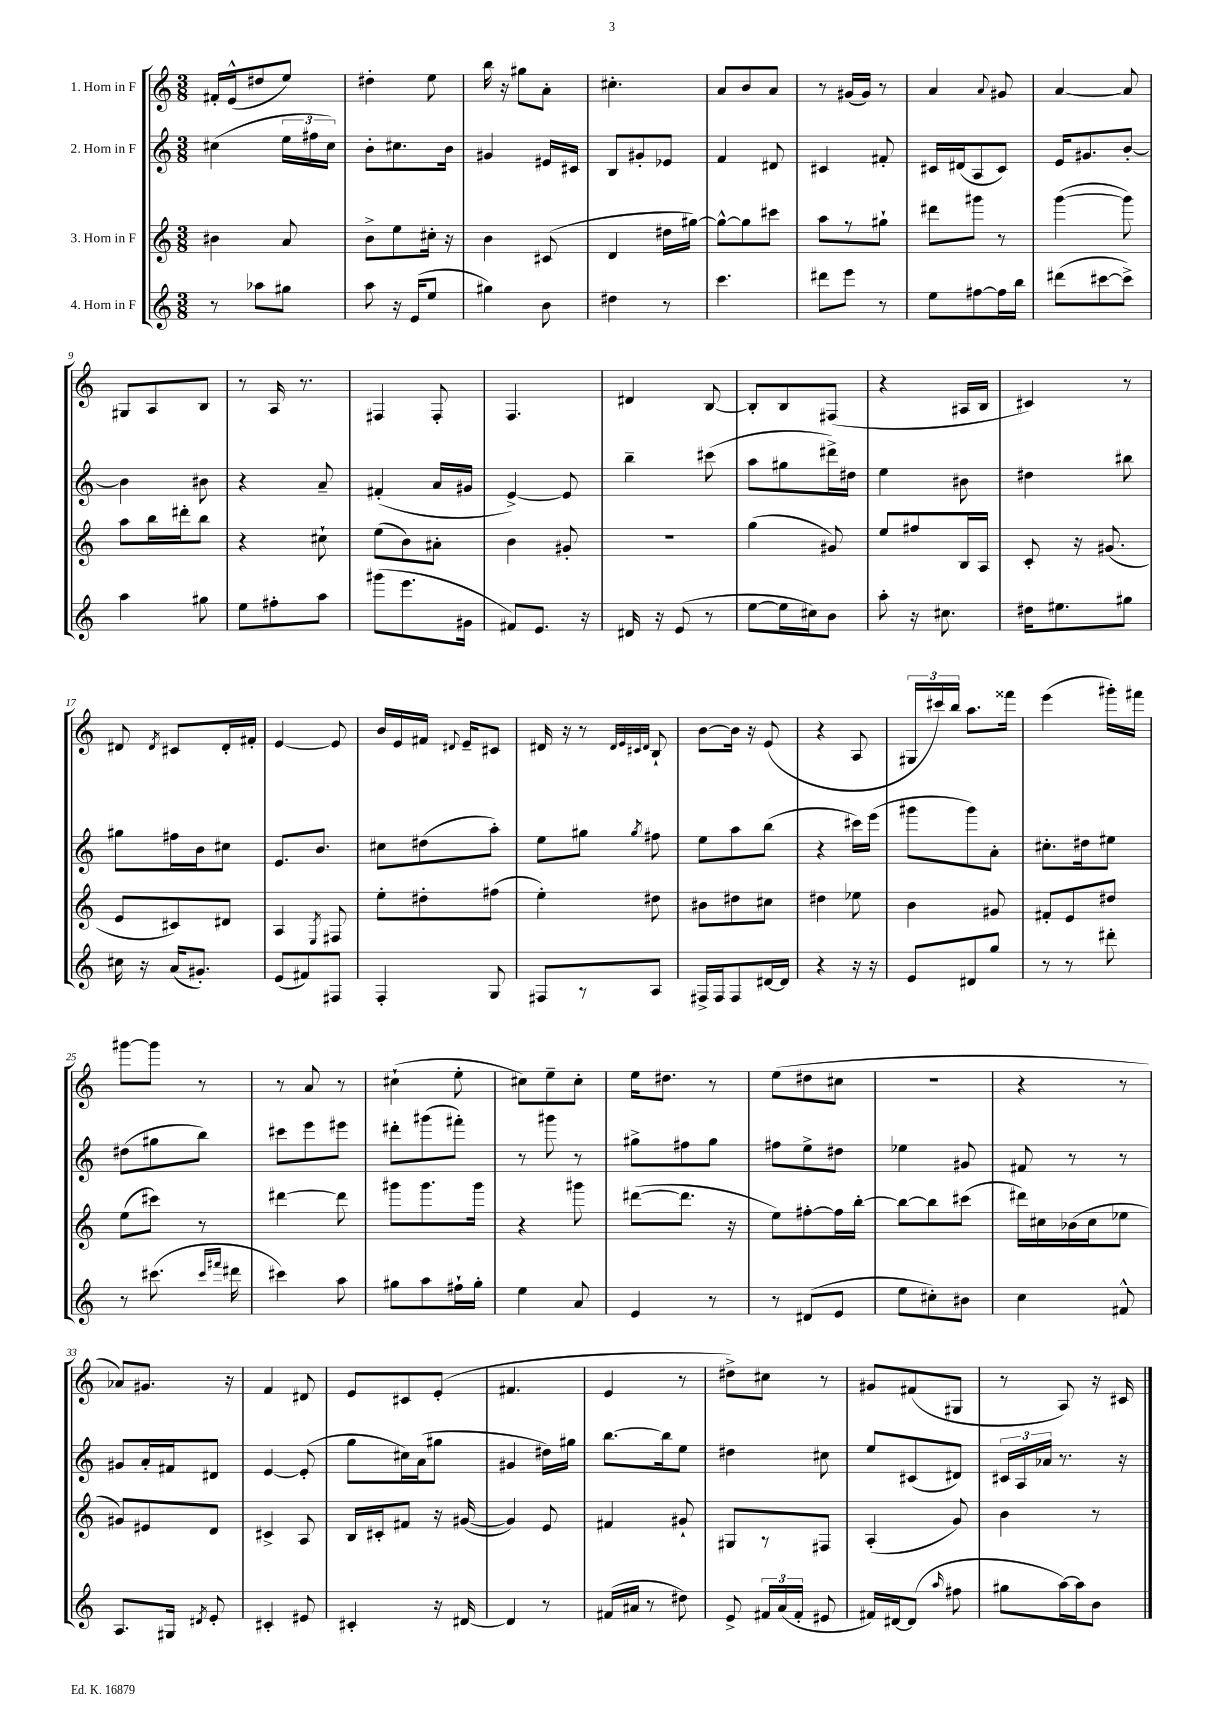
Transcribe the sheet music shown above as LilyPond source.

<<
\new StaffGroup <<
\new Staff = "s0" \with { instrumentName = "1. Horn in F" } {
    \clef treble \key c \major \numericTimeSignature \time 3/8
    \autoBeamOff fis'16[-. e'16-^( dis''8 e''8]) |
    dis''4-. e''8 |
    b''16 r16 gis''8[ a'8]-. |
    cis''4.-. |
    a'8[ b'8 a'8] |
    r8 gis'16[( gis'16]) r8 |
    a'4 \appoggiatura { a'8 } gis'8 |
    a'4~ a'8 |
    gis8[ a8 b8] |
    r8 a16 r8. |
    fis4 fis8-. |
    f4. |
    dis'4 b8~ |
    b8[-. b8 fis8]( |
    r4 ais16[ b16] |
    cis'4) r8 |
    dis'8 \acciaccatura { dis'8 } cis'8[ dis'16-. fis'16]-. |
    e'4~ e'8 |
    b'16[ e'16 fis'16] \appoggiatura { dis'8 } e'16[-- cis'8] |
    dis'16 r16 r8 \grace { dis'32[ e'32 cis'32 dis'32] } b8-! |
    b'8[~ b'16] r16 e'8( |
    r4 a8 |
    \tuplet 3/2 { gis16[ cis'''16) b''16] } a''8.[ fisis'''16] |
    e'''4( gis'''16[-.) fis'''16] |
    gis'''8[~ gis'''8] r8 |
    r8 a'8 r8 |
    cis''4-!( e''8-. |
    cis''8[) e''8-- cis''8]-. |
    e''16[ dis''8.] r8 |
    e''8[( dis''8 cis''8] |
    r4. |
    r4 r8 |
    aes'8[) gis'8.] r16 |
    f'4 dis'8 |
    e'8[ cis'8 e'8]-.( |
    fis'4. |
    e'4 r8 |
    dis''8[->) cis''8] r8 |
    gis'8[ fis'8( gis8] |
    r8 a8) r16 cis'16 \bar "|." |
}
\new Staff = "s1" \with { instrumentName = "2. Horn in F" } {
    \clef treble \key c \major \numericTimeSignature \time 3/8
    \autoBeamOff cis''4( \tuplet 3/2 { e''16[ fis''16 cis''16]) } |
    b'8[-. cis''8. b'16] |
    gis'4 eis'16[ cis'16] |
    b8[ gis'8-. ees'8] |
    f'4 dis'8 |
    cis'4 fis'8-. |
    cis'16[ dis'16( a8 cis'8]) |
    e'16[ gis'8. b'8]~-. |
    b'4 bis'8 |
    r4 a'8-- |
    fis'4-.( a'16[ gis'16] |
    e'4~->) e'8 |
    b''4-- cis'''8( |
    a''8[ gis''8 dis'''16->) dis''16] |
    e''4 bis'8 |
    dis''4 bis''8 |
    gis''8[ fis''16 b'16 cis''8] |
    e'8.[ b'8.] |
    cis''8[ dis''8( a''8]-.) |
    e''8[ gis''8] \acciaccatura { gis''8 } fis''8 |
    e''8[ a''8 b''8]( |
    r4 cis'''16[) e'''16]( |
    gis'''8[ gis'''8) a'8]-. |
    cis''8.[-. dis''16 eis''8] |
    dis''8[( gis''8 b''8]) |
    cis'''8[ e'''8 eis'''8] |
    dis'''8[-. gis'''8( fis'''8]-.) |
    r8 gis'''8 r8 |
    gis''8[-> fis''8 gis''8] |
    fis''8[ e''8-> dis''8] |
    ees''4 gis'8 |
    fis'8 r8 r8 |
    gis'8[ a'16-. fis'16 dis'8] |
    e'4~ e'8-.( |
    g''8[ cis''16) a'16( gis''8] |
    gis'4 dis''16[) gis''16] |
    b''8.[~ b''16 e''8] |
    dis''4 cis''8 |
    e''8[ cis'8( dis'8]) |
    \tuplet 3/2 { cis'16[ a16 aes'16] } r8. r16 \bar "|." |
}
\new Staff = "s2" \with { instrumentName = "3. Horn in F" } {
    \clef treble \key c \major \numericTimeSignature \time 3/8
    \autoBeamOff bis'4 a'8 |
    b'8[-> e''8 cis''16]-. r16 |
    b'4 cis'8( |
    d'4 dis''16[ gis''16]~) |
    gis''8[~-^ gis''8 cis'''8] |
    a''8[ r8 gis''8]-! |
    dis'''8[ gis'''8] r8 |
    g'''4~( g'''8) |
    a''8[ b''16 dis'''16-. b''8] |
    r4 cis''8-! |
    e''8[( b'8) ais'8]-. |
    b'4 gis'8-. |
    R4. |
    g''4( gis'8) |
    e''8[ fis''8 b16 a16] |
    c'8-. r16 gis'8.( |
    e'8[ cis'8) dis'8] |
    a4 \acciaccatura { e8 } fis8 |
    e''8[-. dis''8-. fis''8]( |
    e''4-.) dis''8 |
    bis'8[ dis''8 cis''8] |
    dis''4 ees''8 |
    b'4 gis'8 |
    fis'8[-. e'8 dis''8] |
    e''8[( cis'''8]) r8 |
    dis'''4~ dis'''8 |
    gis'''8[ gis'''8. gis'''16] |
    r4 gis'''8 |
    dis'''8[~( dis'''8.] r16 |
    e''8[) fis''8~-. fis''16 b''16]~-. |
    b''8[~ b''8 cis'''8]( |
    dis'''16[) cis''16 bes'16( cis''16 ees''8] |
    gis'8[) eis'8 d'8] |
    cis'4-> a8 |
    b16[ cis'16-. fis'8] r16 gis'16~( |
    gis'4) e'8 |
    fis'4 gis'8-! |
    gis8[ r8 fis8] |
    a4-.( g'8) |
    b'4 r8 \bar "|." |
}
\new Staff = "s3" \with { instrumentName = "4. Horn in F" } {
    \clef treble \key c \major \numericTimeSignature \time 3/8
    \autoBeamOff r8 aes''8[ gis''8] |
    a''8 r16 e'16[( e''8] |
    gis''4) b'8 |
    dis''4 r8 |
    c'''4. |
    dis'''8[ e'''8] r8 |
    e''8[ fis''8~ fis''16 b''16] |
    dis'''8[( cis'''8~ cis'''8]->) |
    a''4 gis''8 |
    e''8[ fis''8-. a''8] |
    gis'''8[( e'''8. gis'16] |
    fis'8[) e'8.] r16 |
    dis'16 r16 e'8( r8 |
    e''8[~ e''16 cis''16) b'8] |
    a''8-. r16 cis''8. |
    dis''16[ eis''8. gis''8] |
    cis''16 r16 a'16[( gis'8.]-.) |
    e'8[( fis'8) fis8] |
    f4-. g8 |
    fis8[ r8 a8] |
    fis16[-> fis16 fis8 dis'16~ dis'16] |
    r4 r16 r16 |
    e'8[ dis'8 g''8] |
    r8 r8 dis'''8-. |
    r8 cis'''8.( \grace { cis'''16[ fis'''16] } dis'''16 |
    cis'''4) a''8 |
    gis''8[ a''8 fis''16-! gis''16]-. |
    e''4 a'8 |
    e'4 r8 |
    r8 dis'8[( e'8] |
    e''8[ cis''8-.) bis'8] |
    c''4 fis'8-^ |
    a8.[ gis16] \acciaccatura { dis'8 } e'8-. |
    cis'4-. eis'8 |
    cis'4-. r16 dis'16~ |
    dis'4 r8 |
    fis'16[( ais'16] r8 dis''8) |
    e'8-> \tuplet 3/2 { fis'16[ a'16( fis'16]-. } eis'8 |
    fis'16[) dis'16~ dis'8]( \grace { a''16 } fis''8 |
    gis''8[ a''16~) a''16 b'8] \bar "|." |
}
>>
>>
